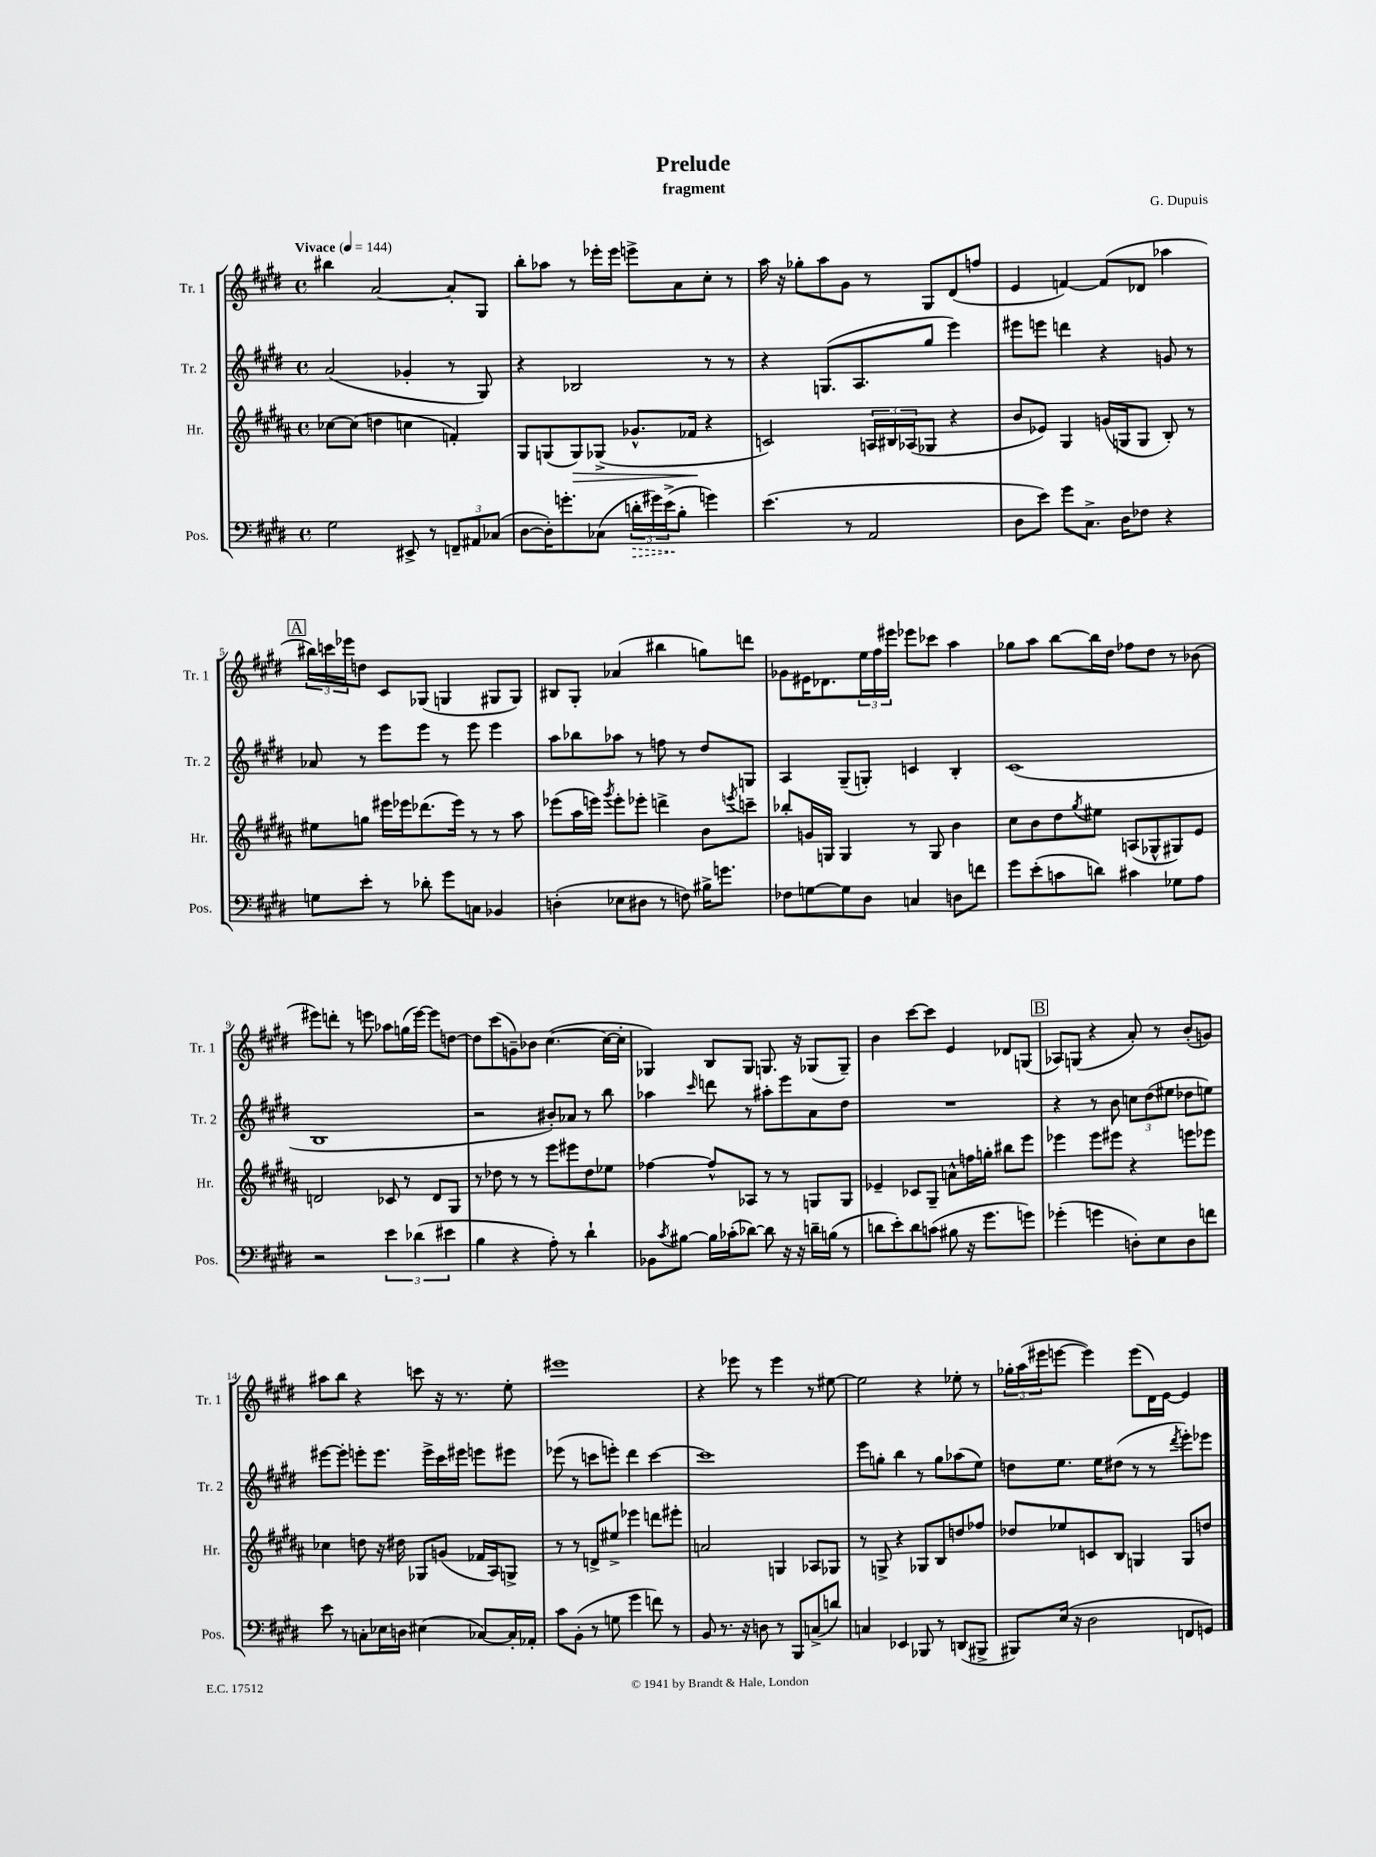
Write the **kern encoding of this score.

**kern	**kern	**kern	**kern
*staff4	*staff3	*staff2	*staff1
*clefF4	*clefG2	*clefG2	*clefG2
*k[f#c#g#d#]	*k[f#c#g#d#a#]	*k[f#c#g#d#]	*k[f#c#g#d#]
*M4/4	*M4/4	*M4/4	*M4/4
*met(c)	*met(c)	*met(c)	*met(c)
*MM144	*MM144	*MM144	*MM144
2G#	[8cc-	(2a	4bb#
.	(8cc-]	.	.
.	4dd	.	[2a
8EE#^	4cc	4g-'	.
8r	.	.	.
12FF~	4f')	8r	8a']
12AA#	.	.	.
.	.	8G#)	8G#
(12C-	.	.	.
=	=	=	=
[8D#	8G#	4r	8bb'
16D#'])	(8G	.	8aa-
8.g'	.	.	.
.	8G)	2B-	8r
(8C-	(8G-^	.	16eee-'
.	.	.	16eee-
24d'	8.g-^^	.	8eee^
24g#)	.	.	.
(24e^	.	.	.
8B'	.	.	8a
.	16f-	.	.
4g)	4r	8r	8cc#'
.	.	8r	8r
=	=	=	=
(4.e	2c)	4r	16aa
.	.	.	16r
.	.	.	8gg-'
.	.	(8.G	8aa
8r	.	.	8g#
.	.	8.A	.
2AA	24A	.	8r
.	24B#	.	.
.	(24A-	.	.
.	8G-	8gg#	8G#
.	4r	4eee)	(8d#
.	.	.	8ff
=	=	=	=
8D#	8b	8eee#	4e
8e)	8e-)	8eee	.
8g#	4G#	4ddd	[4f)
8.C#^	.	.	.
.	(16g	4r	(8f]
16D#	16G	.	.
8F-	8G	.	8d-
4r	8B')	8g	4aa-
.	8r	8r	.
=	=	=	=
8G	8ee#	8a-	24bb#)
.	.	.	24ccc
.	.	.	24eee-
8e'	8gg	8r	8dd
8r	16eee#	8eee	8c#
.	16eee-	.	.
8d-'	(8.ddd-	8eee	(8G-
8g#	.	8r	4G
.	16eee-)	.	.
8C	8r	8eee	.
4BB-	8r	4eee	8G#
.	8aa#	.	8G#)
=	=	=	=
(4D'	(8eee-	8aa	8B#
.	16aa#	8bb-	8G#'
.	16eee)	.	.
.	8qggg#	.	.
8E-	8eee'	8aa-	(4a-
8D#	8eee-'	8r	.
8r	4ddd^	8ff	4bb#
8F)	.	8r	.
16B#^	8b	8dd#	8gg)
8.g	.	.	.
.	8qeee	.	.
.	8ccc~	8G	8ddd
=	=	=	=
8F-	8bb-'	4A	8g-
[8G	16g	.	16e#
.	16G	.	8.d-
8G]	4G	(8G#~	.
8D#	.	8G')	24ee
.	.	.	24ff#
.	.	.	24eee#
4C	8r	4c	8eee-
.	8G	.	8ccc-
8D	4b	4B'	4aa
8f	.	.	.
=	=	=	=
8g#	8cc#	(1c#	8gg-
(8e'	8b	.	8aa
8c	8dd#	.	[8bb
.	8qgg#	.	.
8d)	8ee#	.	16bb]
.	.	.	16dd#
4c#	(8A	.	8ff-
.	8G-^^	.	8dd#
8G-	8G#)	.	8r
8A	8e	.	(8b-
=	=	=	=
2r	2d	1B	8eee#)
.	.	.	8ddd'
.	.	.	8r
.	.	.	8eee
6e	8c-	.	8aa-
.	8r	.	(16gg
(6d-	.	.	.
.	.	.	[16eee)
.	8d	.	8eee]
6e#	.	.	.
.	8G#	.	[8dd
=	=	=	=
4B	8r	2r	8dd]
.	8dd-	.	(8ccc#
4r	8r	.	8g~)
.	8r	.	8b-
8A')	8eee	8b#')	([4.cc#
8r	8eee#	8a-	.
4d#`	8dd-	8r	.
.	8ee-	8bb	16cc#_
.	.	.	16cc#']
=	=	=	=
8BB-	[4ff-	4aa-	4G-)
8qc#	.	.	.
[8B#	.	.	.
.	.	16qqccc#	.
16B#]	8ff-^^]	8ddd	8B
(16c-'	.	.	.
[8d-)	8A-	8r	8G-
8d-]	8r	8aa#'	8.G
16r	8r	8eee	.
16r	.	.	16r
16d~	8G	8a	(8G-
(16B	.	.	.
8r	8G	8dd#	8G-~)
=	=	=	=
8d	4e-~	1r	4b
8e')	.	.	.
8d	8c-	.	[8ccc#
(8c	8G#~	.	8ccc#]
8B#	8a^^	.	4e
16r	16ff	.	.
8.g#	16gg'	.	.
.	8bb#	.	8d-
8g)	8eee	.	(8G
=	=	=	=
(4g-'	4eee-	4r	8A-)
.	.	.	(8G
4g	8eee-	8r	4r
.	8eee#	8b	.
8D')	4r	12cc	8a')
.	.	(12dd#	.
8E	.	.	8r
.	.	12ee#	.
8D	8eee	8dd-	(8b'
8f	8eee-	8ee)	8g)
=	=	=	=
8e	4cc-	[8eee#	8aa#
8r	.	8eee#']	8bb
8C'	8dd	8eee'	4r
16E-	16r	8.eee	.
16D	16dd#	.	.
(4E#	8G-	.	8ccc
.	.	16eee^	.
.	(8g	16ccc#	16r
.	.	16eee#	8.r
[8C-)	16f-	8eee	.
.	16A#)	.	.
16C-']	8G^	8eee#	8ee'
16AA-'	.	.	.
=	=	=	=
8c#	8r	(8eee-	1eee#
(8BB'	8r	8r	.
8r	8d^	8ccc	.
8G	8ee#^	8eee')	.
4g#	4eee-	4ddd#	.
8f)	8ddd	[4ccc	.
8r	8eee#'	.	.
=	=	=	=
8BB	2a	1ccc]	4r
8.r	.	.	.
.	.	.	8eee-
16r	.	.	.
8D	.	.	8r
8r	4G	.	4eee-
8BBB	.	.	.
(8C^	8A-	.	8r
8d)	8G-	.	[8ee#
=	=	=	=
4C	8r	8eee	2ee#]
.	8G^	8gg'	.
4EE-	4r	4bb	.
8BBB-	8G-	8r	4r
8r	8B	8gg	.
(8DD	8dd	(8aa-	8ee-'
8BBB#^	8ff-	8ee)	8r
=	=	=	=
8BBB#)	8dd-	8dd	24gg-'
.	.	.	(24aa
.	.	.	24eee#
(16E	8ee-	8.ee	[8eee
16r	.	.	.
2D#	8c	.	4eee])
.	.	16ee	.
.	8B	(8dd#	.
.	4G	8r	(8eee
.	.	8r	16d#)
.	.	.	[16e
.	.	8qddd#	.
8FF	8G	8eee')	4e]
8GG)	8dd	8eee-	.
==	==	==	==
*-	*-	*-	*-
